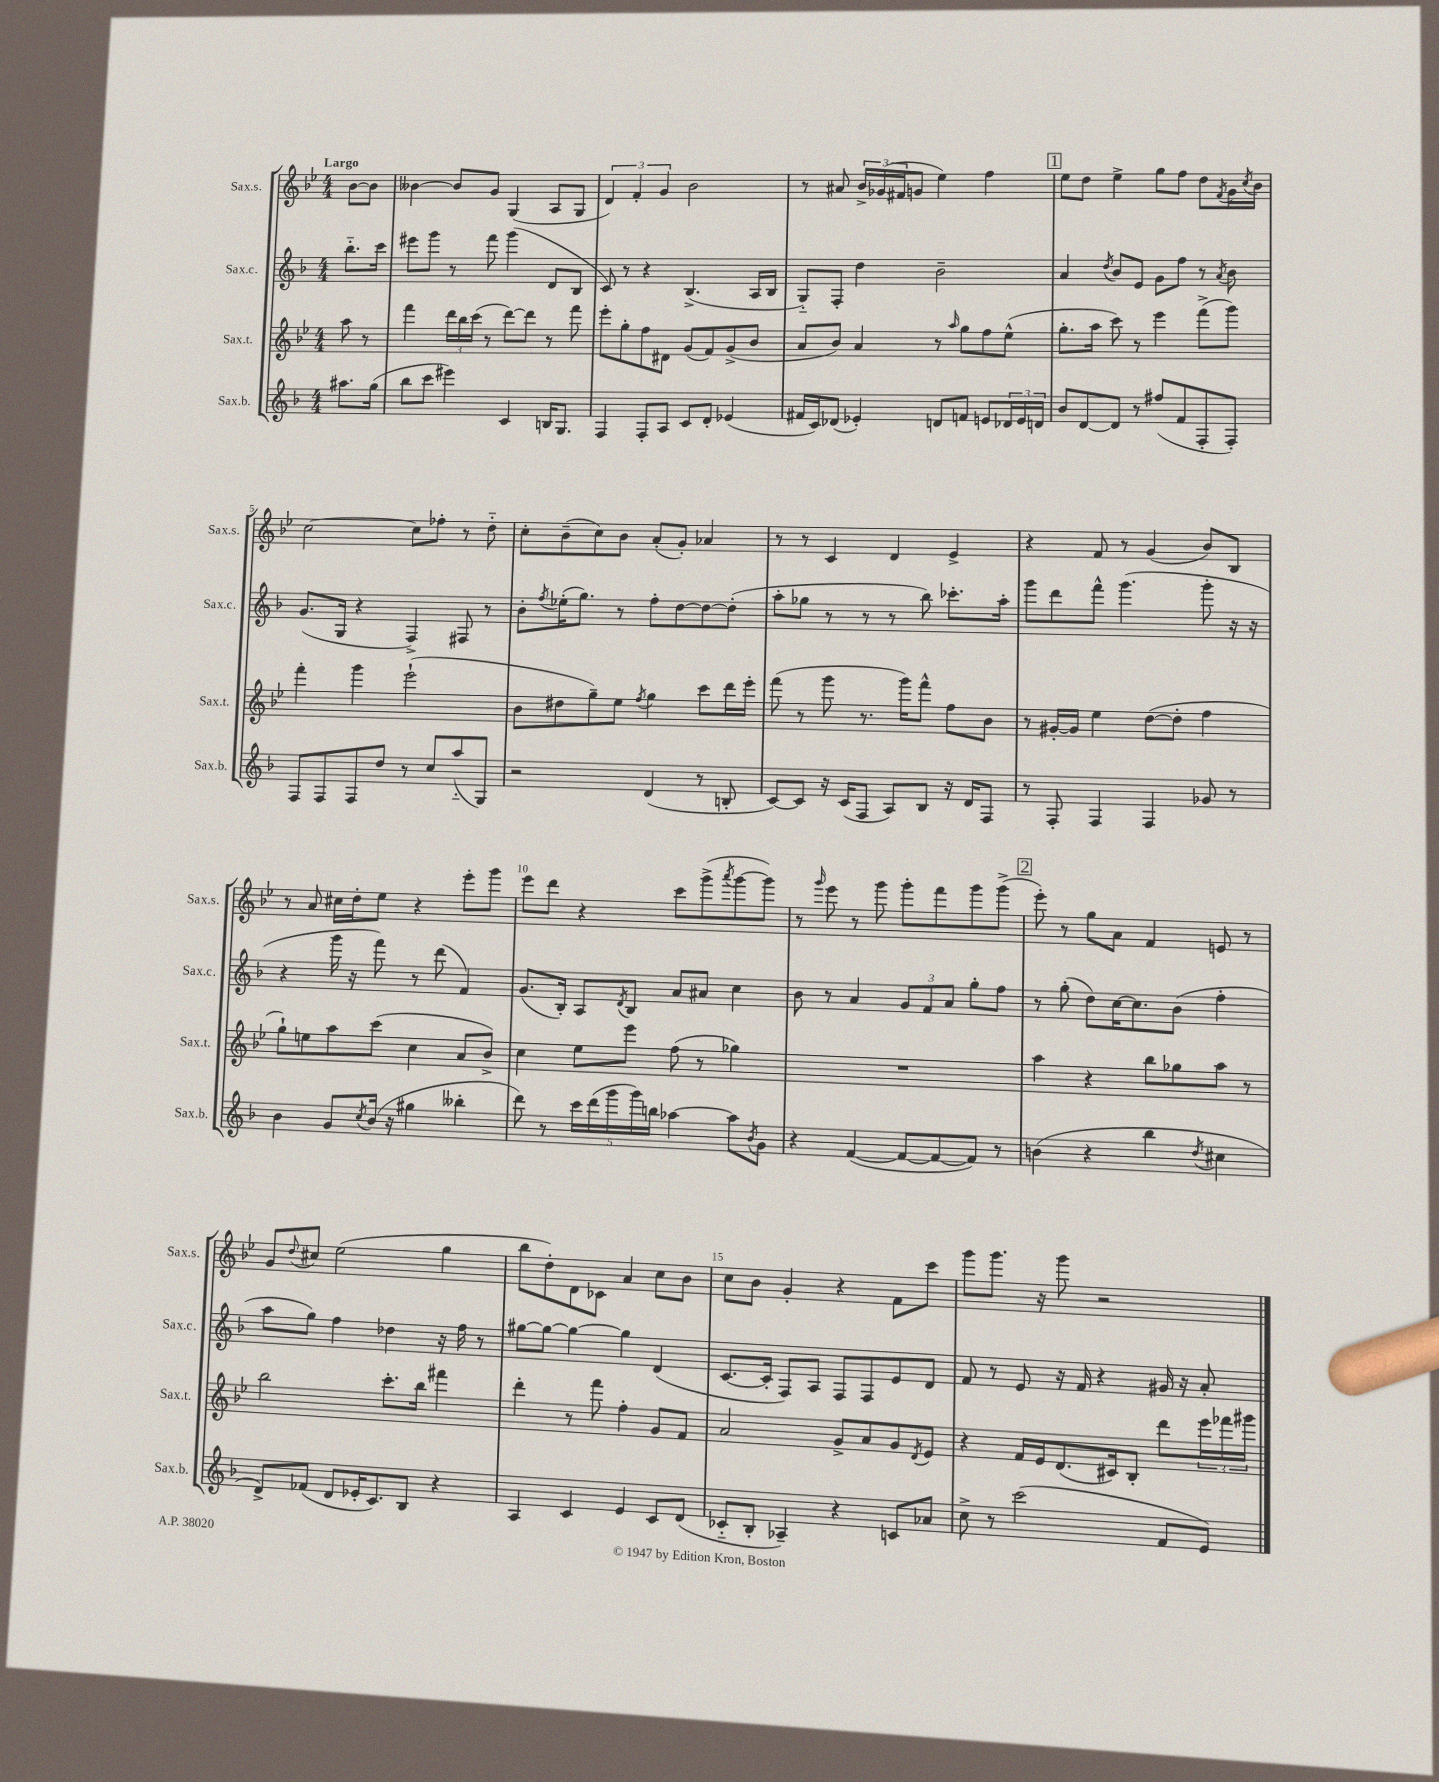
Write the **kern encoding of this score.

**kern	**kern	**kern	**kern
*part4	*part3	*part2	*part1
*staff4	*staff3	*staff2	*staff1
*I"Sax.b.	*I"Sax.t.	*I"Sax.c.	*I"Sax.s.
*I'Sax.b.	*I'Sax.t.	*I'Sax.c.	*I'Sax.s.
*clefG2	*clefG2	*clefG2	*clefG2
*k[b-]	*k[b-e-]	*k[b-]	*k[b-e-]
*M4/4	*M4/4	*M4/4	*M4/4
=	=	=	=
!	!	!	!LO:TX:a:B:t=Largo
8.aa#X\L	8aa\	8.bb-\L	[8b-\L
.	8r	.	8b-\J]
(16gg\Jk	.	16ccc\Jk	.
=1	=1	=1	=1
8bb-\L	4fff\	8eee#X\L	[4b--X\
8ccc\J	.	8ggg\J	.
4eee#X\)	24ddd\LL	8r	8b--/L]
.	24bb-\	.	.
.	(24ccc\JJ	.	.
.	8r	8fff\	8g/J
4c/	[8ddd\L)	(4ggg\	(4G/
.	8ddd\J]	.	.
16Bn/KL	8r	8d/L	8A/L
8.G/J	.	.	.
.	8fff\	8B-/J	8G/J
=2	=2	=2	=2
4F/	8eee-'\L	8c/)	6d/)
.	8gg'\	8r	.
.	.	.	6f'/
8F'/L	8ff\	4r	.
.	.	.	6g/
8A/J	8d#X\J	.	.
8c/L	(8g/L	(4.B-^/	2b-\
8d'/J	8f/)	.	.
(4e-X/	(8g^/	.	.
.	8b-/J	16A/LL	.
.	.	16B-/JJ	.
=3	=3	=3	=3
16f#X/LL	8a/L	8G/L)	8r
16c/J)	.	.	.
(8d-X/J	8b-/J)	8F'/J	8a#X/
4e-X'/)	4a/	4dd\	24b-^/LL
.	.	.	(24g-X/
.	.	.	24f#X/J
.	.	.	8gn/J
8dn/L	8r	2b-~\	4ee-\)
.	16qqaa/	.	.
8fn/J	8gg\L	.	.
8en/L	8ff\	.	4ff\
24d-X/L	(8ee-^^\J	.	.
24e/	.	.	.
24dn/JJ	.	.	.
!!LO:REH:place=s1:t=1
=4	=4	=4	=4
8b-/L	8.gg'\L	4a/	8ee-\L
[8d/	.	.	8dd\J
.	16aa\Jk	.	.
.	.	8qdd/	.
8d/J]	8ccc\)	8b-/L	4ee-^\
8r	8r	8e/J	.
(8ff#X/L	4eee-\	8g\L	8gg\L
8f/	.	8ff\J	8ff\J
8F'/	(8fff^\L	8r	8dd\L
.	.	8qa/	8qf/
8F'/J)	8ggg\J)	8b-\	16g\L
.	.	.	8qcc/
.	.	.	16b-\JJ
!!LO:LB:g=z
=5	=5	=5	=5
8F/L	4fff'\	(8.g/L	[2cc\
8F/	.	.	.
.	.	16G/Jk	.
8F/	4ggg\	4r	.
8dd/J	.	.	.
8r	(2eee-`\	4F^/)	8cc\L]
8cc/L	.	.	8ff-X'\J
(8aa/	.	8F#X/	8r
8G/J)	.	8r	8dd\
=6	=6	=6	=6
2r	8b-\L	8b-'\L	8cc'\L
.	.	8qff/	.
.	8dd#X\	(16ee-X'\K	(8b-~\
.	.	8.gg\J)	.
.	8gg~\)	.	8cc\)
.	8ee-\J	8r	8b-\J
.	8qff/	.	.
(4d/	4gg\	8ff'\L	(8a'/L
.	.	[8dd\	8g'/J)
8r	8ccc\L	8dd\_	4a-X/
8Bn'/	16ddd\L	(8dd'\J]	.
.	16eee-'\JJ	.	.
=7	=7	=7	=7
[8c/L)	(8fff\	8aa'\L	8r
8c/J]	8r	8gg-X\J	8r
16r	8ggg\	8r	4c/
(16c/KL	.	.	.
8F/J	8.r	8r	.
8A/L)	.	8r	4d/
.	16ggg\KL)	.	.
8B-/J	8fff^^\J	8bb-\)	.
16r	8ff\L	8.ccc-X'\L	4e-^/
16d/KL	.	.	.
8F/J	8b-\J	.	.
.	.	16aa'\Jk	.
=8	=8	=8	=8
8r	8r	8ggg\L	4r
8F'/	[16g#X'/LL	8ddd\	.
.	16g#/JJ]	.	.
4F/	4ee-\	8fff^^\J	8f/
.	.	(4.ggg\	8r
4F/	([8dd\L	.	(4g/
.	8dd'\J]	.	.
8g-X/	4ff\	8ggg'\	8b-/L)
8r	.	16r	8B-/J
.	.	16r	.
!!LO:LB:g=z
=9	=9	=9	=9
4b-\	8gg`\L)	4r	8r
.	8een\	.	8a/
8g/L	8aa\	16ggg\	16cc#X\LL
.	.	16r	16dd'\J
8qcc/	.	.	.
(16b-/Jk	(8ccc\J	8fff\)	8ee-\J
16r	.	.	.
4gg#X\	4cc\	8r	4r
.	.	(8ddd\	.
4bb--X'\	8a/L	4f/)	8eee-'\L
.	8b-^/J)	.	8ggg\J
=10	=10	=10	=10
8ddd\)	4cc\	(8.g/L	8eee-\L
8r	.	.	8ddd\J
.	.	16B-'/Jk)	.
20ccc\LL	8ee-\L	8A/L	4r
(20ddd\	.	.	.
20ggg\	.	.	.
.	.	8qd/	.
.	8eee-\J	8B-/J	.
20ggg\)	.	.	.
20bbn\JJ	.	.	.
[4aa-X\	(8ff\	8a/L	8ccc\L
.	8r	8a#X/J	(8ggg^\
.	.	.	8qaaa/
8aa-\L]	4gg-X\)	4cc\	[8ggg\
8qb-/	.	.	.
8g\J	.	.	8ggg\J])
=11	=11	=11	=11
4r	1r	8b-\	8r
.	.	.	16qqggg/
.	.	8r	8eee-\
([4f/	.	4a/	8r
.	.	.	8ggg\
8f/L_	.	12g/L	8ggg'\L
.	.	12f/	.
8f/_	.	.	8fff\
.	.	12a/J	.
8f/J])	.	8gg'\L	8ggg\
8r	.	8ff\J	(8ggg^\J
!!LO:REH:place=s1:t=2
=12	=12	=12	=12
(4bn\	4aa\	8r	8eee-'\)
.	.	(8gg'\	8r
4r	4r	8dd\L)	8gg\L
.	.	[16cc\K	8a\J
.	.	8.cc\]	.
4bb-\	8bb-\L	.	4f/
.	8gg-X\	(8b-\J	.
8qdd/	.	.	.
4cc#X\	8aa\J	4ff'\	8en/
.	8r	.	8r
!!LO:LB:g=z
=13	=13	=13	=13
8d^/L)	2bb-\	8aa\L	8g/L
.	.	.	8qqdd/
(8f-X/J	.	8gg\J)	8cc#X/J
8d/L	.	4ff\	(2ee-\
16e-X'/K	.	.	.
8.c/)	.	.	.
.	8.ccc'\L	4dd-X\	.
8B-/J	.	.	.
.	16bb-\Jk	.	.
4r	4fff#X\	16r	4gg\
.	.	16ff\	.
.	.	8r	.
=14	=14	=14	=14
4A/	4ddd'\	[8gg#X\L	8bb-\L
.	.	8gg#\J_	8dd'\)
4c/	8r	4gg#\_	8d\
.	8fff\	.	8c-X\J
4e/	4ff'\	4gg#\]	4a/
8c/L	8g/L	(4d/	8cc\L
(8d/J	8f/J	.	8b-\J
=15	=15	=15	=15
8c-X/L	2a/	[8.c/L	8cc\L
8B-'/J	.	.	8b-\J
.	.	16c'/Jk]	.
4A-X~/)	.	8F/L)	4g'/
.	.	8A/J	.
4r	8g^/L	8F/L	4r
.	8a/	8F/	.
8cn/L	8g/	8e/	8f\L
.	8qd/	.	.
8a-X/J	8e-/J	8d/J	8ccc\J
=16	=16	=16	=16
8cc^\	4r	8f/	8ggg\L
8r	.	8r	8.ggg\J
(2ccc\	16f/LL	8e/	.
.	16e-/J	.	16r
.	(8.d/	16r	8ggg\
.	.	16f/	.
.	.	4r	2r
.	16c#X/k)	.	.
.	8B-'/J	.	.
8f/L	8ddd\L	16g#X/	.
.	.	16r	.
8e/J)	24eee-\L	8a'/	.
.	24fff-X\	.	.
.	24ggg#X\JJ	.	.
==	==	==	==
*-	*-	*-	*-
